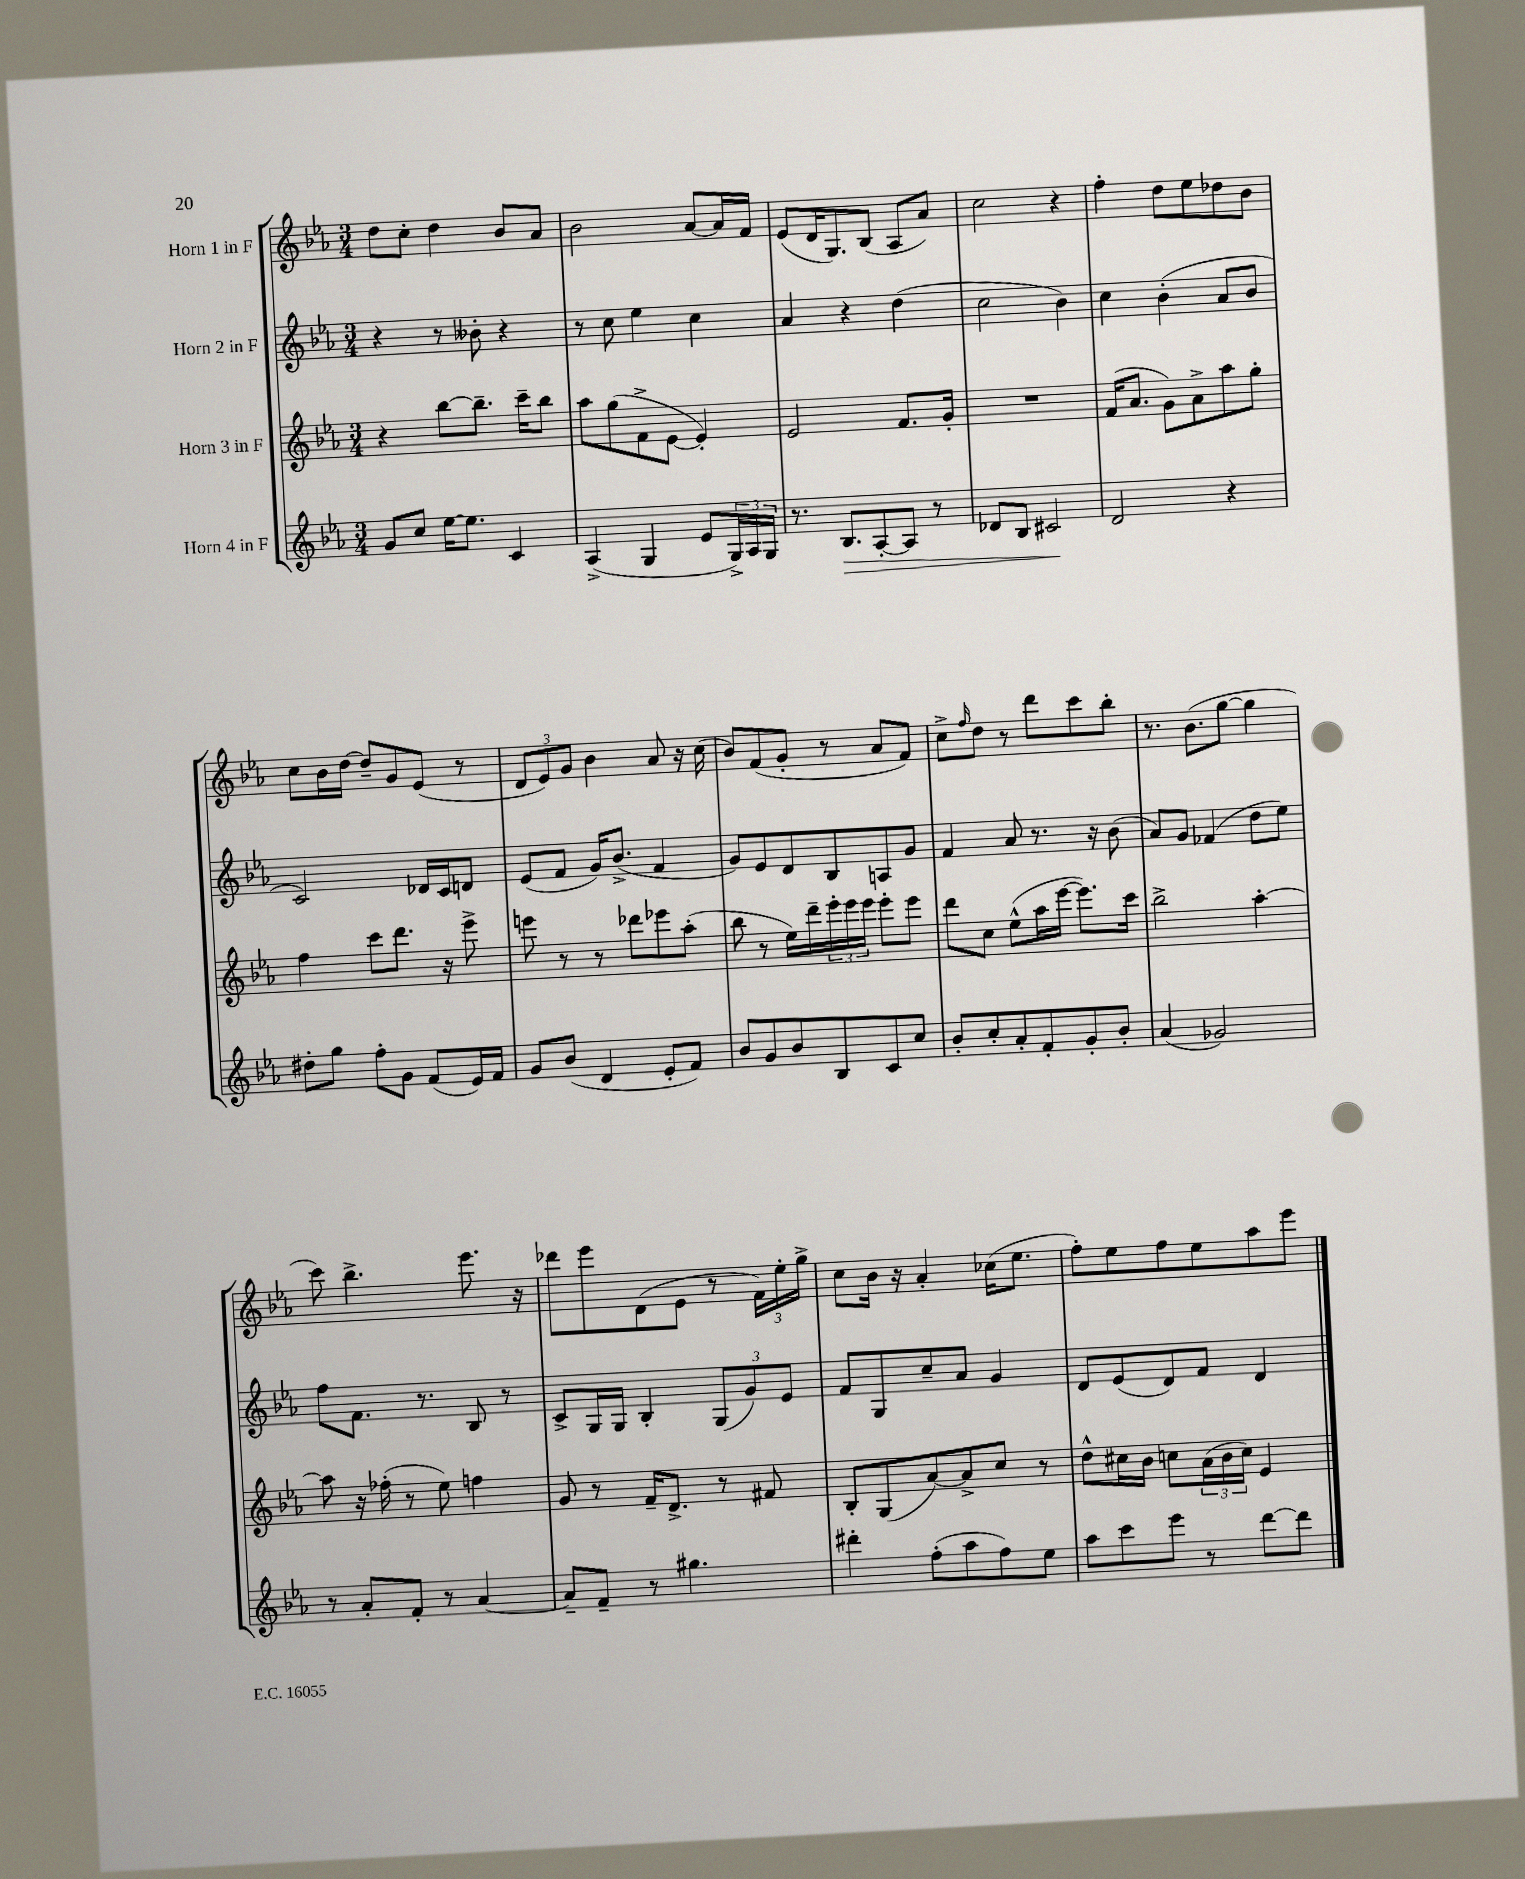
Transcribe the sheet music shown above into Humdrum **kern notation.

**kern	**dynam	**kern	**kern	**kern
*part4	*part4	*part3	*part2	*part1
*staff4	*staff4	*staff3	*staff2	*staff1
*I"Horn 4 in F	*	*I"Horn 3 in F	*I"Horn 2 in F	*I"Horn 1 in F
*clefG2	*	*clefG2	*clefG2	*clefG2
*k[b-e-a-]	*	*k[b-e-a-]	*k[b-e-a-]	*k[b-e-a-]
*M3/4	*	*M3/4	*M3/4	*M3/4
=1	=1	=1	=1	=1
8g/L	.	4r	4r	8dd\L
8cc/J	.	.	.	8cc'\J
[16ee-\KL	.	[8bb-\L	8r	4dd\
8.ee-\J]	.	.	.	.
.	.	8.bb-~\J]	8b--X'\	.
4c/	.	.	4r	8b-/L
.	.	16ccc~\KL	.	.
.	.	8bb-\J	.	8a-/J
=2	=2	=2	=2	=2
(4A-^/	.	8aa-\L	8r	2b-\
.	.	(8gg\	8cc\	.
4G/	.	8f^\	4ee-\	.
.	.	[8e-\J	.	.
8e-/L	.	4e-'/])	4cc\	[8a-/L
24G^/L)	.	.	.	16a-/L]
24A-/	.	.	.	.
.	.	.	.	16f/JJ
24G/JJ	.	.	.	.
=3	=3	=3	=3	=3
8.r	.	2e-/	4a-/	(8e-/L
.	.	.	.	16d/K
!	!LO:HP:b	!	!	!
8.B-/L	>	.	.	8.G/)
.	.	.	4r	.
[8A-'/	.	.	.	(8B-/J
8A-/J]	.	8.f/L	(4dd\	8A-/L
8r	.	.	.	8a-/J)
.	.	16g'/Jk	.	.
=4	=4	=4	=4	=4
8d-X/L	.	2.r	2cc\	2cc\
8B-/J	.	.	.	.
2c#X/	.	.	.	.
.	.	.	4b-\)	4r
.	]	.	.	.
=5	=5	=5	=5	=5
2d/	.	(16f/KL	4cc\	4ff'\
.	.	8.a-/J	.	.
.	.	8g\L)	(4b-'\	8dd\L
.	.	8a-^\	.	8ee-\
4r	.	8aa-\	8a-/L	8dd-X\
.	.	8gg'\J	8b-/J	8b-\J
!!LO:LB:g=z
=6	=6	=6	=6	=6
8dd#X'\L	.	4ff\	2c/)	8cc\L
8gg\J	.	.	.	16b-\L
.	.	.	.	[16dd\JJ
8ff'\L	.	8ccc\L	.	8dd~/L]
8g\J	.	8.ddd\J	.	8g/
(8f/L	.	.	16d-X/LL	(8e-/J
.	.	16r	16c/J	.
16e-/L)	.	8eee-^\	8dn/J	8r
16f/JJ	.	.	.	.
=7	=7	=7	=7	=7
8g/L	.	8eeen\	(8e-/L	12d/L
.	.	.	.	12e-/)
(8b-/J	.	8r	8f/J	.
.	.	.	.	12g/J
4d/	.	8r	16g/KL)	4b-\
.	.	.	(8.b-^/J	.
.	.	8ddd-X\L	.	.
8e-'/L	.	8eee-X\	4f/	8a-/
8f/J)	.	(8aa-'\J	.	16r
.	.	.	.	(16cc\
=8	=8	=8	=8	=8
8b-/L	.	8bb-\	8g/L)	8b-/L)
8g/	.	8r	8e-/	(8f/
8b-/	.	16ee-\LL)	8d/	8g'/J
.	.	16ddd~\	.	.
8B-/	.	24eee-'\	8B-/	8r
.	.	24eee-\	.	.
.	.	24eee-\JJ	.	.
8c/	.	8eee-'\L	8An/	8a-/L
8cc/J	.	8eee-\J	8g/J	8f/J)
=9	=9	=9	=9	=9
8b-'/L	.	8ddd\L	4f/	8cc^\L
.	.	.	.	16qqff/
8cc'/	.	8cc\J	.	8dd\J
8a-'/	.	(8ee-^^\L	8a-/	8r
8f'/	.	16aa-\L	8.r	8ddd\L
.	.	[16eee-\JJ	.	.
8g'/	.	8.eee-\L])	.	8ccc\
.	.	.	16r	.
8b-'/J	.	.	(8b-\	8bb-'\J
.	.	16ccc\Jk	.	.
=10	=10	=10	=10	=10
(4a-/	.	2bb-^\	8a-/L)	8.r
.	.	.	8g/J	.
.	.	.	.	(8.b-\L
2g-X/)	.	.	(4f-X/	.
.	.	.	.	[8gg\J
.	.	[4aa-'\	8dd\L	4gg\]
.	.	.	8ee-\J)	.
!!LO:LB:g=z
=11	=11	=11	=11	=11
8r	.	8aa-\]	8ff\L	8ccc\)
8a-'/L	.	16r	8.f\J	4.bb-^\
.	.	(16ff-X'\	.	.
8f'/J	.	8r	.	.
.	.	.	8.r	.
8r	.	8ee-\)	.	.
[4a-/	.	4ffn\	8B-/	8.eee-\
.	.	.	8r	.
.	.	.	.	16r
=12	=12	=12	=12	=12
8a-~/L]	.	8g/	8c^/L	8ddd-X\L
8f~/J	.	8r	16G/L	8eee-\
.	.	.	16G/JJ	.
8r	.	16f~/KL	4B-'/	(8d\
.	.	8.d^/J	.	.
4.gg#X\	.	.	.	8e-\J
.	.	8r	(12G/L	8r
.	.	.	12g/)	.
.	.	8f#X/	.	24f\LL)
.	.	.	12e-/J	24ee-'\
.	.	.	.	24gg^\JJ
=13	=13	=13	=13	=13
4ddd#X'\	.	8B-'/L	8f/L	8cc\L
.	.	(8G/	8G/	16b-\Jk
.	.	.	.	16r
(8ff'\L	.	[8a-/)	8cc~/	4a-'/
8aa-\	.	8a-^/]	8a-/J	.
8ff\)	.	8cc/J	4g/	(16cc-X\KL
.	.	.	.	8.ee-\J
8ee-\J	.	8r	.	.
=14	=14	=14	=14	=14
8aa-\L	.	8dd^^\L	8d/L	8ff'\L)
8ccc\	.	16cc#X\L	(8e-/	8ee-\
.	.	16b-\JJ	.	.
8eee-\J	.	8ccn\L	8d/)	8ff\
8r	.	(24a-\L	8f/J	8ee-\
.	.	24b-\	.	.
.	.	24cc\JJ)	.	.
[8ddd\L	.	4e-/	4d/	8aa-\
8ddd\J]	.	.	.	8eee-\J
==	==	==	==	==
*-	*-	*-	*-	*-
